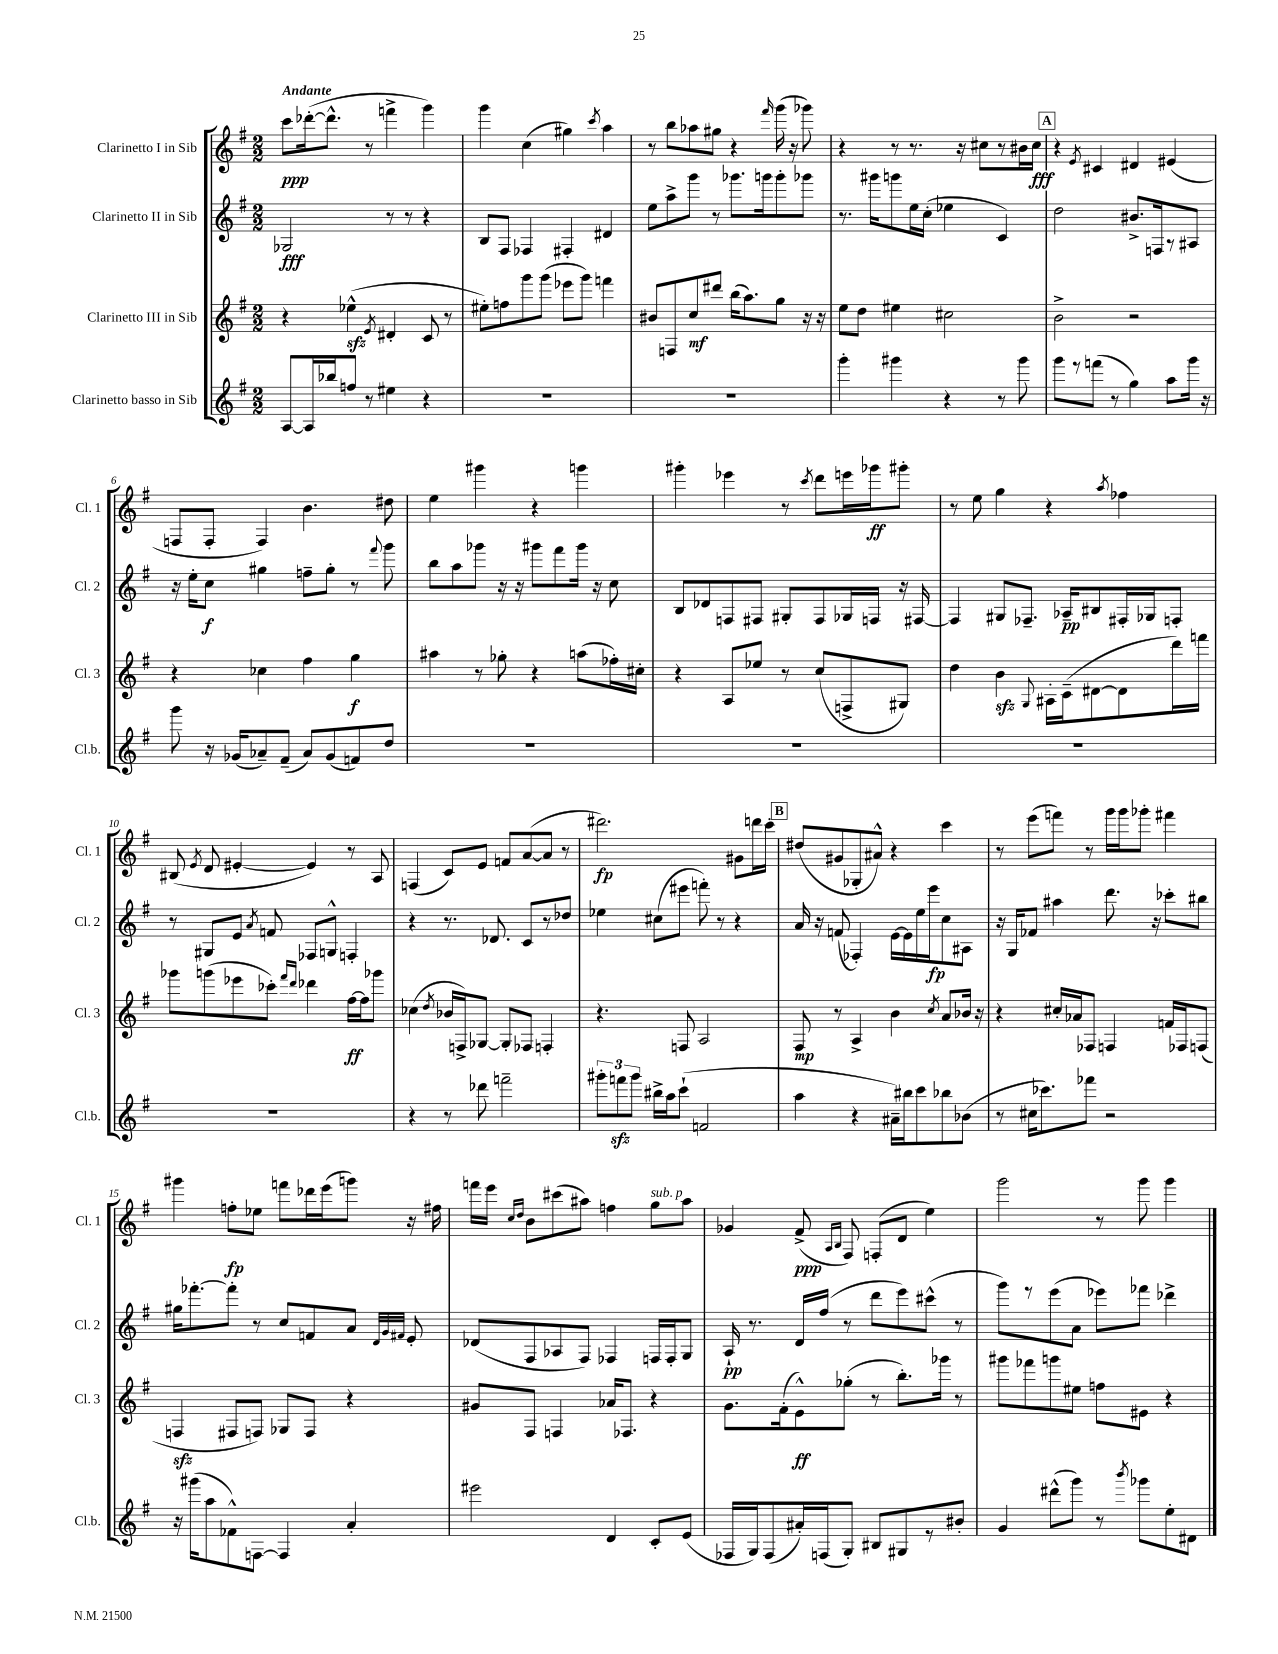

**kern	**kern	**dynam	**kern	**dynam	**kern	**dynam
*part4	*part3	*part3	*part2	*part2	*part1	*part1
*staff4	*staff3	*staff3	*staff2	*staff2	*staff1	*staff1
*I"Clarinetto basso in Sib	*I"Clarinetto III in Sib	*	*I"Clarinetto II in Sib	*	*I"Clarinetto I in Sib	*
*I'Cl.b.	*I'Cl. 3	*	*I'Cl. 2	*	*I'Cl. 1	*
*clefG2	*clefG2	*	*clefG2	*	*clefG2	*
*k[f#]	*k[f#]	*	*k[f#]	*	*k[f#]	*
*M2/2	*M2/2	*	*M2/2	*	*M2/2	*
=1	=1	=1	=1	=1	=1	=1
!	!	!	!	!	!LO:TX:a:B:t=Andante	!
[8A/L	4r	.	2G-X/	fff	8ccc\L	ppp
16A/L]	.	.	.	.	([16ddd-X'\k	.
16bb-X/J	.	.	.	.	8.ddd-^^\J]	.
8ffn/J	(4ee-Xzz^^\	.	.	.	.	.
8r	.	.	.	.	8r	.
.	8qe/	.	.	.	.	.
4ee#X\	4d#X'/	.	8r	.	4fffn^\	.
.	.	.	8r	.	.	.
4r	8c/	.	4r	.	4ggg\)	.
.	8r	.	.	.	.	.
=2	=2	=2	=2	=2	=2	=2
1r	8ee#X'\L)	.	8B/L	.	4ggg\	.
.	8ffn\	.	8F#/J	.	.	.
.	8ggg\	.	4F-X/	.	(4cc\	.
.	(8ggg\J	.	.	.	.	.
.	8eee-X\L	.	4F#X'/	.	4gg#X\)	.
.	8ggg\J)	.	.	.	.	.
.	.	.	.	.	8qccc/	.
.	4fffn\	.	4d#X/	.	4aa\	.
=3	=3	=3	=3	=3	=3	=3
1r	8b#X/L	.	8ee\L	.	8r	.
.	8Fn/	.	8aa^\	.	8bb\L	.
.	8cc/	mf	8ggg\J	.	8aa-X\	.
.	8ddd#X/J	.	8r	.	8gg#X\J	.
.	(16bb\KL	.	8.ggg-X\L	.	4r	.
.	8.aa\)	.	.	.	.	.
.	.	.	16gggn\k	.	.	.
.	.	.	.	.	16qqfff#/	.
.	8gg\J	.	8ggg'\	.	(16ggg\	.
.	.	.	.	.	16r	.
.	16r	.	8ggg-X\J	.	8ggg-X\)	.
.	16r	.	.	.	.	.
=4	=4	=4	=4	=4	=4	=4
4ggg'\	8ee\L	.	8.r	.	4r	.
.	8dd\J	.	.	.	.	.
.	.	.	16ggg#X\KL	.	.	.
4ggg#X\	4ee#X\	.	8gggn\	.	8r	.
.	.	.	16ee\L	.	8.r	.
.	.	.	(16cc'\JJ	.	.	.
4r	2cc#X\	.	4ee-X\	.	.	.
.	.	.	.	.	16r	.
.	.	.	.	.	8cc#X\L	.
8r	.	.	4c/)	.	8r	.
8ggg#\	.	.	.	.	16b#X\L	.
.	.	.	.	.	16cc#\JJ	fff
!!LO:REH:place=s1:t=A
=5	=5	=5	=5	=5	=5	=5
8ggg\L	2b^\	.	2dd\	.	4r	.
8r	.	.	.	.	.	.
.	.	.	.	.	8qe/	.
(8fffn\J	.	.	.	.	4c#X/	.
8r	.	.	.	.	.	.
4gg\)	2r	.	8.b#X^/L	.	4d#X/	.
.	.	.	16Fn/k	.	.	.
8aa\L	.	.	8r	.	(4e#X/	.
16ggg\Jk	.	.	8A#X/J	.	.	.
16r	.	.	.	.	.	.
!!LO:LB:g=z
=6	=6	=6	=6	=6	=6	=6
8ggg\	4r	.	16r	.	8Fn/L	.
.	.	.	16ee'\KL	.	.	.
16r	.	.	8cc\J	f	8F'/J	.
(16g-X/KL	.	.	.	.	.	.
8a-X~/)	4cc-X\	.	4gg#X\	.	4F/)	.
(8f#~/J	.	.	.	.	.	.
8a-/L)	4ff#\	.	8ffn~\L	.	4.b\	.
(8g-/	.	.	8gg#'\J	.	.	.
8fn/)	4gg\	f	8r	.	.	.
.	.	.	8qqfff#/	.	.	.
8dd/J	.	.	8ggg\	.	8dd#X\	.
=7	=7	=7	=7	=7	=7	=7
1r	4aa#X\	.	8bb\L	.	4ee\	.
.	.	.	8aa\	.	.	.
.	8r	.	8ggg-X\J	.	4ggg#X\	.
.	8gg-X'\	.	16r	.	.	.
.	.	.	16r	.	.	.
.	4r	.	8ggg#X\L	.	4r	.
.	.	.	8fff#\	.	.	.
.	(8aan\L	.	16ggg#\Jk	.	4gggn\	.
.	.	.	16r	.	.	.
.	16ff-X'\L)	.	8cc\	.	.	.
.	16cc#X'\JJ	.	.	.	.	.
=8	=8	=8	=8	=8	=8	=8
1r	4r	.	8B/L	.	4ggg#X'\	.
.	.	.	8d-X/	.	.	.
.	8A/L	.	8Fn/	.	4eee-X\	.
.	8ee-X/J	.	8F#X/J	.	.	.
.	8r	.	8G#X'/L	.	8r	.
.	.	.	.	.	8qccc/	.
.	(8cc/L	.	8F#/	.	8ddd\L	.
.	8Fn^/	.	16G-X/L	.	16eeen\L	.
.	.	.	16Fn/JJ	.	16ggg-X\J	ff
.	8G#X/J)	.	16r	.	8ggg#X'\J	.
.	.	.	[16F#X/	.	.	.
=9	=9	=9	=9	=9	=9	=9
1r	4dd\	.	4F#/]	.	8r	.
.	.	.	.	.	8ee\	.
.	4bzz\	.	8G#X/L	.	4gg\	.
.	.	.	8.F-X~/J	.	.	.
.	8qqG/	.	.	.	.	.
.	16A#X'\LL	.	.	.	4r	.
.	(16c~\J	.	16A-X~/KL	pp	.	.
.	[8d#X\	.	8B#X/	.	.	.
.	.	.	.	.	8qaa/	.
.	8d#\]	.	16F#X'/L	.	4ff-X\	.
.	.	.	16G-X/J	.	.	.
.	16ddd\L)	.	8Fn'/J	.	.	.
.	16fffn\JJ	.	.	.	.	.
!!LO:LB:g=z
=10	=10	=10	=10	=10	=10	=10
1r	8ggg-X\L	.	8r	.	(8B#X/	.
.	.	.	.	.	8qe/	.
.	(8gggn\	.	8G#X/L	.	8d/	.
.	8eee-X\	.	8e/J	.	[4e#X'/	.
.	.	.	8qa/	.	.	.
.	8ccc-X'\J)	.	8fn/	.	.	.
.	16qqfff#/LL	.	.	.	.	.
.	16qqddd/JJ	.	.	.	.	.
.	4ddd-X\	.	8F-X/L	.	4e#/])	.
.	.	.	8Gn^^/J	.	.	.
.	[16ff#\LL	ff	4Fn'/	.	8r	.
.	16ff#\J]	.	.	.	.	.
.	8ggg-X\J	.	.	.	8A/	.
=11	=11	=11	=11	=11	=11	=11
4r	(4cc-X\	.	4r	.	(4Fn/	.
.	8qdd/	.	.	.	.	.
8r	16b-X/LL	.	8.r	.	8c/L)	.
.	16Fn^/J)	.	.	.	.	.
8ddd-X\	[8G-X/J	.	.	.	8e/J	.
.	.	.	8.d-X/	.	.	.
2fffn~\	8G-'/L]	.	.	.	8fn/L	.
.	8F-X/J	.	8c/L	.	([8a/	.
.	4Fn'/	.	8r	.	8a/J]	.
.	.	.	8dd-X/J	.	8r	.
=12	=12	=12	=12	=12	=12	=12
12ggg#X'\L	4.r	.	4ee-X\	.	2.ddd#X\)	fp
12fffnzz\	.	.	.	.	.	.
12ggg#\J	.	.	.	.	.	.
16bb#X^\LL	.	.	(8cc#X\L	.	.	.
16aa\J	.	.	.	.	.	.
(8ccc`\J	8Fn/	.	8eee#X\J	.	.	.
2fn/	2A/	.	8fffn'\)	.	.	.
.	.	.	8r	.	.	.
.	.	.	4r	.	8g#X\L	.
.	.	.	.	.	16dddn\L	.
.	.	.	.	.	16ccc'\JJ	.
!!LO:REH:place=s1:t=B
=13	=13	=13	=13	=13	=13	=13
4aa\	8F#/	mp	16a/	.	(8dd#X/L	.
.	.	.	16r	.	.	.
.	8r	.	(8fn/	.	8g#X/	.
4r	4A^/	.	4F-X'/)	.	8G-X'/	.
.	.	.	.	.	8a#X^^/J)	.
16a#X~\LL)	4b\	.	[16e\LL	.	4r	.
16bb#X\J	.	.	16e\]	.	.	.
8ccc\	.	.	16ee\	.	.	.
.	.	.	16eee\J	fp	.	.
.	8qcc/	.	.	.	.	.
8bb-X\	8a/L	.	8cc\	.	4ccc\	.
(8b-X\J	16b-X/Jk	.	8A#X\J	.	.	.
.	16r	.	.	.	.	.
=14	=14	=14	=14	=14	=14	=14
8r	4r	.	16r	.	8r	.
.	.	.	16G/KL	.	.	.
16cc#X\KL	.	.	8f-X/J	.	(8eee\L	.
8.ccc-X\)	.	.	.	.	.	.
.	16cc#X'/LL	.	4aa#X\	.	8fffn\J)	.
.	16a-X/J	.	.	.	.	.
8fff-X\J	8F-X/J	.	.	.	8r	.
2r	4Fn/	.	8.ddd\	.	16ggg\LL	.
.	.	.	.	.	16ggg\J	.
.	.	.	.	.	8ggg-X'\J	.
.	.	.	16r	.	.	.
.	16fn/LL	.	8ccc-X'\L	.	4fff#X\	.
.	16F-X/J	.	.	.	.	.
.	(8Fn/J	.	8bb#X\J	.	.	.
!!LO:LB:g=z
=15	=15	=15	=15	=15	=15	=15
16r	4Fnzz/	.	16gg#X\KL	.	4ggg#X\	.
(16ggg#X\KL	.	.	[8.fff-X'\	.	.	.
8aa\	.	.	.	.	.	.
8f-X^^\)	8F#X/L	.	8fff-'\J]	.	8ffn'\L	fp
[8Fn\J	8Fn/J)	.	8r	.	8ee-X\J	.
4F/]	8G-X/L	.	8cc/L	.	8fffn\L	.
.	8F/J	.	8fn/	.	16ddd-X\L	.
.	.	.	.	.	(16eee\J	.
4a'/	4r	.	8a/J	.	8gggn\J)	.
.	.	.	32qqd/LLL	.	.	.
.	.	.	32qqg/	.	.	.
.	.	.	32qqf#X/JJJ	.	.	.
.	.	.	8e'/	.	16r	.
.	.	.	.	.	16ff#X\	.
=16	=16	=16	=16	=16	=16	=16
2eee#X\	8g#X/L	.	(8d-X/L	.	16fffn\LL	.
.	.	.	.	.	16eee\JJ	.
.	.	.	.	.	16qqcc/LL	.
.	.	.	.	.	16qqdd/JJ	.
.	8F#/J	.	8F#/	.	8b\L	.
.	4Fn/	.	8A-X/	.	(8ccc#X\	.
.	.	.	8F#/J)	.	8aa#X\J)	.
4d/	16a-X/KL	.	4F-X/	.	4ffn\	.
.	8.F-X/J	.	.	.	.	.
!	!	!	!	!	!LO:TX:a:i:t=sub. p	!
8c'/L	4r	.	16Fn/LL	.	8gg\L	.
.	.	.	16F'/J	.	.	.
(8e/J	.	.	8G/J	.	8aa#\J	.
=17	=17	=17	=17	=17	=17	=17
16F-X/LL	8.g\L	.	16A`/	pp	4g-X/	.
16G/J)	.	.	8.r	.	.	.
(8F-/	.	.	.	.	.	.
.	(16f#'\k	.	.	.	.	.
16a#X'/L)	8e^^\)	ff	16d/LL	.	(8f#^/	ppp
(16Fn/J	.	.	(16ff#/JJ	.	.	.
.	.	.	.	.	16qqA/LL	.
.	.	.	.	.	16qqB/JJ	.
8G'/J)	(8gg-X'\J	.	8r	.	8F#/)	.
8B#X/L	8r	.	8ddd\L	.	(8Fn'/L	.
8G#X/	8.bb'\L)	.	8eee\)	.	8d/J	.
8r	.	.	(8ccc#X^^\J	.	4ee\)	.
.	16ggg-X\Jk	.	.	.	.	.
8b#X'/J	8r	.	8r	.	.	.
=18	=18	=18	=18	=18	=18	=18
4g/	8ggg#X\L	.	8ggg\L)	.	2ggg\	.
.	8fff-X\	.	8r	.	.	.
(8ddd#X^^\L	8gggn\	.	(8eee\	.	.	.
8ggg\J)	8ee#X\J	.	8a\J	.	.	.
8r	8ffn\L	.	8eee-X\L)	.	8r	.
8qbbb/	.	.	.	.	.	.
8ggg-X\L	8e#X\J	.	8fff-X\J	.	8ggg\	.
8ee'\	4r	.	4ddd-X^\	.	4ggg\	.
8d#X\J	.	.	.	.	.	.
==	==	==	==	==	==	==
*-	*-	*-	*-	*-	*-	*-
